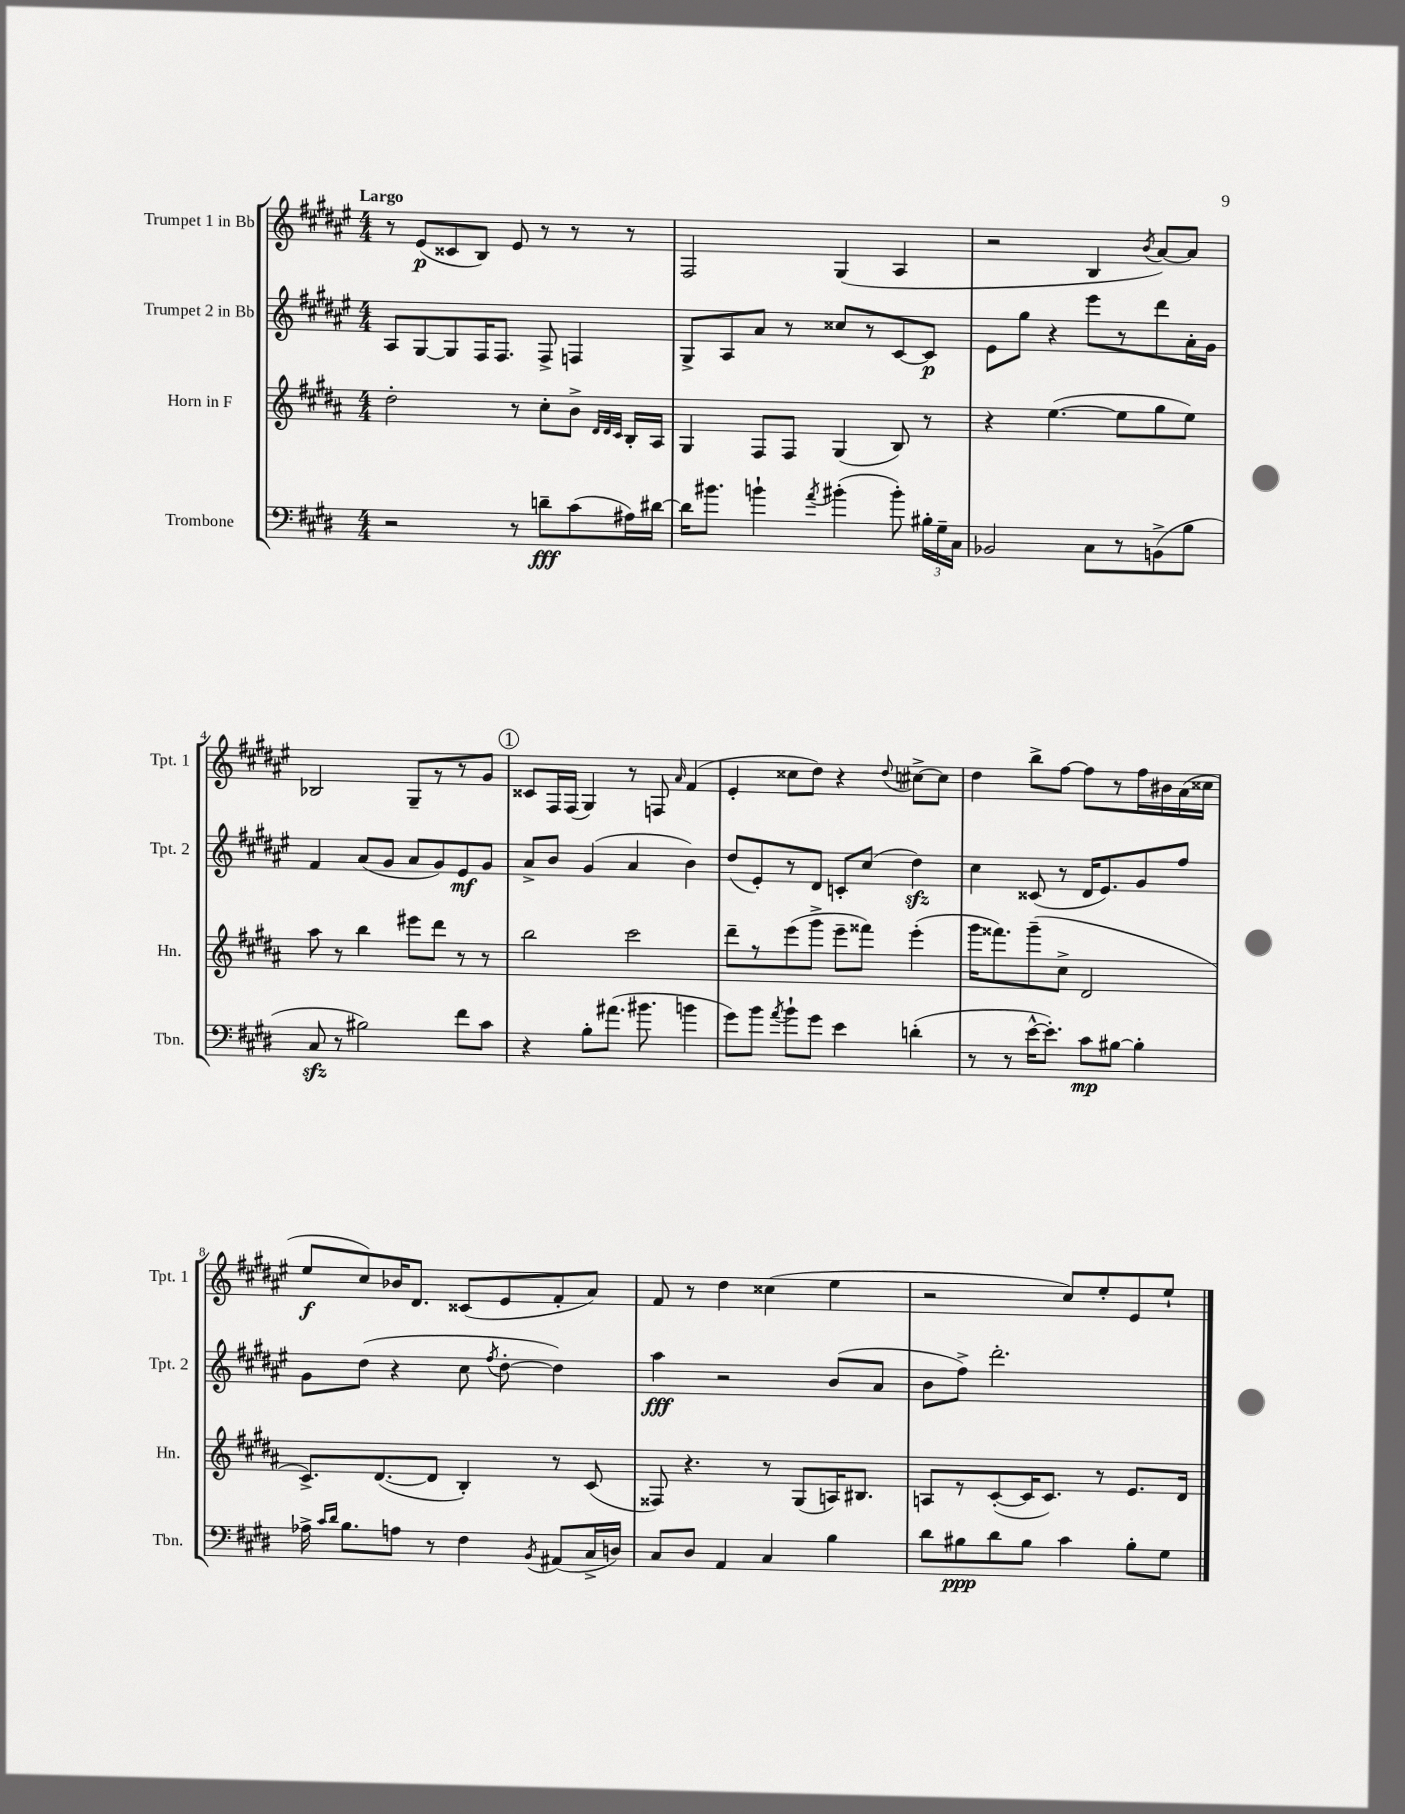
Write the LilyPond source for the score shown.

<<
\new StaffGroup <<
\new Staff = "s0" \with { instrumentName = "Trumpet 1 in Bb" shortInstrumentName = "Tpt. 1" } {
    \clef treble \key fis \major \numericTimeSignature \time 4/4 \tempo "Largo"
    \autoBeamOff r8 eis'8[\p( cisis'8 b8]) eis'8 r8 r8 r8 |
    fis2 gis4( ais4 |
    r2 b4 \acciaccatura { b'8 } ais'8[~) ais'8] |
    bes2 gis8[-- r8 r8 gis'8] |
    \mark \markup { \circle "1" } cisis'8[ fis16 fis16]( gis4) r8 f8 \grace { ais'16 } fis'4( |
    eis'4-. cisis''8[ dis''8]) r4 \appoggiatura { dis''8 } cis''8[~-> cis''8] |
    dis''4 b''8[-> fis''8]~ fis''8[ r8 fis''16 bis'16 ais'16( cisis''16] |
    eis''8[\f cis''8) bes'16 dis'8.] cisis'8[( eis'8 fis'8-. ais'8]) |
    fis'8 r8 dis''4 cisis''4( eis''4 |
    r2 cis''8[) eis''8-. eis'8 eis''8]-! \bar "|." |
}
\new Staff = "s1" \with { instrumentName = "Trumpet 2 in Bb" shortInstrumentName = "Tpt. 2" } {
    \clef treble \key fis \major \numericTimeSignature \time 4/4
    \autoBeamOff ais8[ gis8~ gis8 fis16 fis8.] fis8-> f4 |
    gis8[-> ais8 ais'8] r8 cisis''8[ r8 cis'8~ cis'8]\p |
    eis'8[ gis''8] r4 eis'''8[ r8 dis'''8 ais'16-. gis'16] |
    fis'4 ais'8[( gis'8] ais'8[ gis'8) eis'8\mf gis'8] |
    \mark \markup { \circle "1" } ais'8[-> b'8] gis'4( ais'4 b'4) |
    dis''8[( eis'8-.) r8 dis'8] c'8[-. cis''8]( dis''4\sfz) |
    cis''4 cisis'8( r8 dis'16[ eis'8.) gis'8 fis''8] |
    gis'8[ dis''8]( r4 cis''8 \acciaccatura { fis''8 } dis''8~-. dis''4) |
    ais''4\fff r2 b'8[( ais'8] |
    b'8[ fis''8]->) dis'''2.-. \bar "|." |
}
\new Staff = "s2" \with { instrumentName = "Horn in F" shortInstrumentName = "Hn." } {
    \clef treble \key b \major \numericTimeSignature \time 4/4
    \autoBeamOff dis''2-. r8 cis''8[-. b'8]-> \grace { dis'32[ dis'32 cis'32] } b16[-. ais16] |
    gis4 fis8[ fis8] gis4( b8) r8 |
    r4 e''4.~( e''8[ gis''8 e''8]) |
    ais''8 r8 b''4 eis'''8[ dis'''8] r8 r8 |
    \mark \markup { \circle "1" } b''2 cis'''2 |
    dis'''8[-- r8 e'''8( gis'''8]-> e'''8[-- fisis'''8]) e'''4-.( |
    gis'''16[ fisis'''8.) gis'''8--( cis''8]-> dis'2 |
    cis'8.[->) dis'8.~( dis'8] b4-.) r8 cis'8( |
    fisis8) r4. r8 gis8[( a16) bis8.] |
    a8[ r8 cis'8~-.( cis'16 cis'8.]) r8 e'8.[ dis'16] \bar "|." |
}
\new Staff = "s3" \with { instrumentName = "Trombone" shortInstrumentName = "Tbn." } {
    \clef bass \key e \major \numericTimeSignature \time 4/4
    \autoBeamOff r2 r8 d'8[--\fff cis'8( ais16) dis'16]~ |
    dis'16[ bis'8.] b'4-! \acciaccatura { a'8 } bis'4-.( bis'8-.) \tuplet 3/2 { bis16[-. gis16-- cis16] } |
    bes,2 cis8[ r8 b,8->( b8] |
    cis8\sfz r8 bis2) fis'8[ cis'8] |
    \mark \markup { \circle "1" } r4 b8[-. ais'8.]( bis'8. b'4 |
    gis'8[) b'8] \acciaccatura { a'8 } b'8[-! gis'8] e'4 d'4-.( |
    r8 r8 e'16[~-^ e'8.]-.) cis'8[\mp bis8]~ bis4-. |
    aes16-> \grace { cis'16[ dis'16] } b8.[ a8] r8 fis4 \acciaccatura { b,8 } ais,8[( cis16-> d16]) |
    cis8[ dis8] a,4 cis4 b4 |
    dis'8[ bis8\ppp dis'8 bis8] cis'4 bis8[-. gis8] \bar "|." |
}
>>
>>
